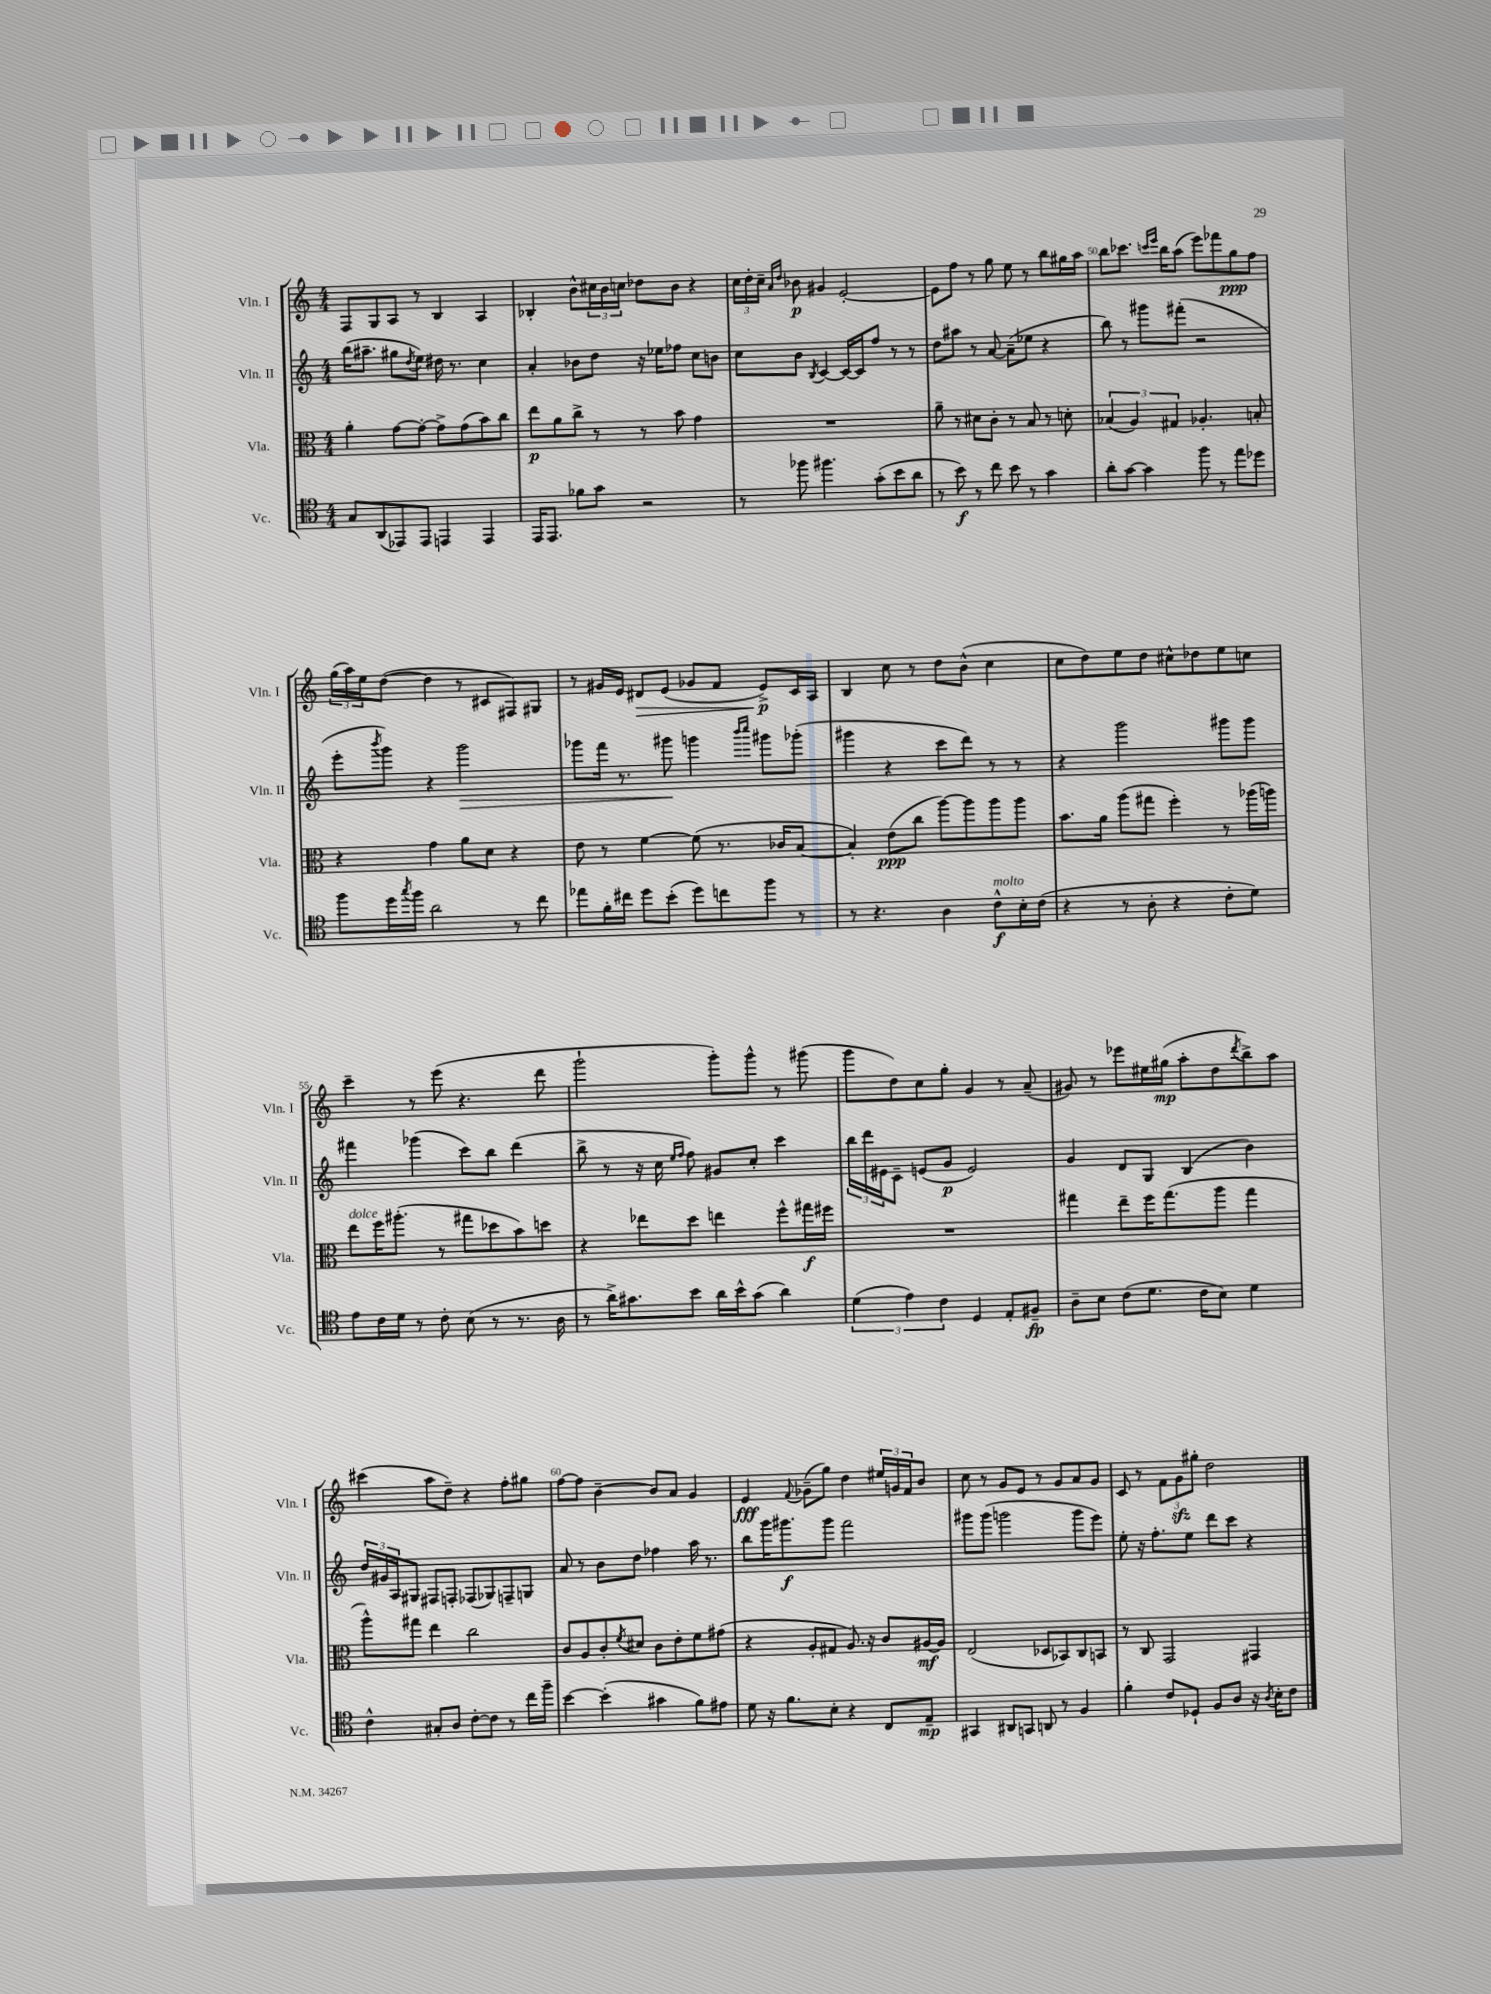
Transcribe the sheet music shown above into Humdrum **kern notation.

**kern	**dynam	**kern	**dynam	**kern	**dynam	**kern	**dynam
*part4	*part4	*part3	*part3	*part2	*part2	*part1	*part1
*staff4	*staff4	*staff3	*staff3	*staff2	*staff2	*staff1	*staff1
*I"Vc.	*	*I"Vla.	*	*I"Vln. II	*	*I"Vln. I	*
*I'Vc.	*	*I'Vla.	*	*I'Vln. II	*	*I'Vln. I	*
*clefC4	*	*clefC3	*	*clefG2	*	*clefG2	*
*k[]	*	*k[]	*	*k[]	*	*k[]	*
*M4/4	*	*M4/4	*	*M4/4	*	*M4/4	*
=46	=46	=46	=46	=46	=46	=46	=46
8G/L	.	4a'\	.	(16bb\KL	.	8F/L	.
.	.	.	.	8.aa#X~\J	.	.	.
(8AA/	.	.	.	.	.	8G/	.
8EE-X/)	.	[8g\L	.	8gg#X\L	.	8A/J	.
.	.	.	.	8qdd/	.	.	.
8EE-/J	.	8g'\J_	.	8ee\J)	.	8r	.
4EEn/	.	8g^\L]	.	16dd#X\	.	4B/	.
.	.	.	.	8.r	.	.	.
.	.	(8g\	.	.	.	.	.
4EE/	.	8b\)	.	4cc\	.	4A/	.
.	.	8cc\J	.	.	.	.	.
=47	=47	=47	=47	=47	=47	=47	=47
16EE/KL	.	8ee\L	p	4a'/	.	4B-X'/	.
8.EE/J	.	.	.	.	.	.	.
.	.	8a\	.	.	.	.	.
8f-X\L	.	8cc^\J	.	8b-X\L	.	8b^^\L	.
8g\J	.	8r	.	8dd\J	.	24cc#X\L	.
.	.	.	.	.	.	24b\	.
.	.	.	.	.	.	24ccn\JJ	.
2r	.	8r	.	16r	.	8dd-X\L	.
.	.	.	.	16ee-X\KL	.	.	.
.	.	8b\	.	8ff-X\J	.	8b\J	.
.	.	4g\	.	8cc\L	.	4r	.
.	.	.	.	8bn\J	.	.	.
=48	=48	=48	=48	=48	=48	=48	=48
8r	.	1r	.	8cc\L	.	24cc\LL	.
.	.	.	.	.	.	24dd'\	.
.	.	.	.	.	.	24cc~\JJ	.
.	.	.	.	.	.	16qqa/LL	.
.	.	.	.	.	.	16qqdd/JJ	.
8ff-X\	.	.	.	8b\J	.	8b-X\	p
.	.	.	.	8qB/	.	.	.
4.ff#X\	.	.	.	[4c/	.	4g#X/	.
.	.	.	.	16c/LL_	.	[2e'/	.
.	.	.	.	16c/J]	.	.	.
(8g'\L	.	.	.	8ff/J	.	.	.
8b\	.	.	.	8r	.	.	.
8a\J	.	.	.	8r	.	.	.
=49	=49	=49	=49	=49	=49	=49	=49
8r	.	8a~\	.	8dd\L	.	8e\L]	.
8b\)	f	8r	.	8aa#X\J	.	8ff\J	.
8r	.	8d#X\L	.	8r	.	8r	.
8cc\	.	8c'\J	.	[8a/	.	8gg\	.
8b\	.	8r	.	(8a~\L]	.	8ee\	.
8r	.	8B/	.	8ee-X\J	.	8r	.
4g\	.	8r	.	4r	.	8bb\L	.
.	.	8dn'\	.	.	.	16gg#X\L	.
.	.	.	.	.	.	16aa\JJ	.
=50	=50	=50	=50	=50	=50	=50	=50
8a'\L	.	(6B-X/	.	8bb\)	.	8bb\L	.
[8g\J	.	.	.	8r	.	8.ccc-X\J	.
.	.	6A/)	.	.	.	.	.
4g\]	.	.	.	8ggg#X\L	.	.	.
.	.	.	.	.	.	16qqcccn/LL	.
.	.	.	.	.	.	16qqeee/JJ	.
.	.	.	.	.	.	16bb\KL	.
.	.	6G#X/	.	.	.	.	.
.	.	.	.	(8fff#X'\J	.	(8aa\J	.
8ff\	.	4.A-X'/	.	2r	.	8eee\L)	.
8r	.	.	.	.	.	8fff-X\	.
8ee\L	.	.	.	.	.	8gg\	ppp
8dd-X\J	.	8Bn'/	.	.	.	8ff\J	.
!!LO:LB:g=z
=51	=51	=51	=51	=51	=51	=51	=51
8ff\L	.	4r	.	8eee'\L	.	(24gg\LL	.
.	.	.	.	.	.	24aa\)	.
.	.	.	.	.	.	24ee\J	.
.	.	.	.	8qbbb/	.	.	.
16dd\L	.	.	.	8ggg\J)	.	([8dd\J	.
8qgg/	.	.	.	.	.	.	.
16ff\JJ	.	.	.	.	.	.	.
2a\	.	4g\	.	4r	.	4dd\]	.
!	!	!	!	!	!LO:HP:b	!	!
.	.	8a\L	.	2ggg\	>	8r	.
.	.	8d\J	.	.	.	8c#X/L	.
8r	.	4r	.	.	.	8F#X/)	.
8cc\	.	.	.	.	.	8G#X/J	.
=52	=52	=52	=52	=52	=52	=52	=52
8ee-X\L	.	8e\	.	8ggg-X\L	.	8r	.
16f'\L	.	8r	.	16fff\Jk	.	16g#X/LL	.
16cc#X\JJ	.	.	.	8.r	.	16e/JJ	.
!	!	!	!	!	!	!	!LO:HP:b
8dd\L	.	[4f\	.	.	.	8d#X/L	>
(8b'\J	.	.	.	8ggg#X\	.	(8e/J	.
8dd\L)	.	(8f\]	.	4gggn\	]	8g-X/L	.
8ccn\	.	8.r	.	.	.	8f/J	.
.	.	.	.	16qqbbb/LL	.	.	.
.	.	.	.	16qqcccc/JJ	.	.	.
8ff\J	.	.	.	8ggg#X\L	.	8e^/L)	p
.	.	16c-X/KL	.	.	.	.	.
8r	.	[8B/J	.	(8ggg-X'\J	.	16c/L	]
.	.	.	.	.	.	16A/JJ	.
=53	=53	=53	=53	=53	=53	=53	=53
8r	.	4B'/])	.	4ggg#X\	.	4B/	.
4.r	.	.	.	.	.	.	.
.	.	(8e\L	ppp	4r	.	8cc\	.
.	.	8cc\J	.	.	.	8r	.
4A\	.	[8aa\L)	.	8ccc\L	.	8dd\L	.
.	.	8aa\]	.	8ddd\J)	.	(8b^^\J	.
!LO:TX:a:i:t=molto	!	!	!	!	!	!	!
8c^^\L	f	8aa\	.	8r	.	4cc\	.
16B'\L	.	8aa\J	.	8r	.	.	.
(16c\JJ	.	.	.	.	.	.	.
=54	=54	=54	=54	=54	=54	=54	=54
4r	.	8.b\L	.	4r	.	8cc\L	.
.	.	.	.	.	.	8dd\)	.
.	.	16a\Jk	.	.	.	.	.
8r	.	(8aa\L	.	2ggg\	.	8ee\	.
8A'\	.	8gg#X\J	.	.	.	8dd\J	.
4r	.	4ff'\)	.	.	.	8cc#X^^\L	.
.	.	.	.	.	.	8dd-X\	.
8c'\L	.	8r	.	8ggg#X\L	.	8ee\	.
8d\J)	.	(16aa-X\LL	.	8ggg#\J	.	8ccn\J	.
.	.	16aan\JJ)	.	.	.	.	.
!!LO:LB:g=z
=55	=55	=55	=55	=55	=55	=55	=55
!	!	!LO:TX:a:i:t=dolce	!	!	!	!	!
8e\L	.	8ee\L	.	4fff#X\	.	4ccc~\	.
16c\L	.	16ff\K	.	.	.	.	.
16d\JJ	.	(8.aa#X'\J	.	.	.	.	.
8r	.	.	.	(4ggg-X\	.	8r	.
8c'\	.	8r	.	.	.	(8eee\	.
(8B\	.	8gg#X\L	.	8ccc\L)	.	4.r	.
8r	.	8dd-X\	.	8bb\J	.	.	.
8.r	.	8b\)	.	(4ddd\	.	.	.
.	.	8ddn\J	.	.	.	8ddd\	.
16A\	.	.	.	.	.	.	.
=56	=56	=56	=56	=56	=56	=56	=56
8r	.	4r	.	8bb^\	.	2ggg`\	.
16a^\KL)	.	.	.	8r	.	.	.
8.g#X\	.	.	.	.	.	.	.
.	.	8ee-X\L	.	16r	.	.	.
.	.	.	.	16cc\	.	.	.
.	.	.	.	16qqee/LL	.	.	.
.	.	.	.	16qqff/JJ	.	.	.
8b\J	.	8dd\J	.	8ff\)	.	.	.
16a\LL	.	4een\	.	8g#X/L	.	8ggg'\L)	.
16b^^\J	.	.	.	.	.	.	.
(8g#\J	.	.	.	8cc'/J	.	8ggg^^\J	.
4a\)	.	8ff^^\L	.	4ccc\	.	8r	.
.	.	16gg#X\L	f	.	.	(8ggg#X\	.
.	.	16ff#X\JJ	.	.	.	.	.
=57	=57	=57	=57	=57	=57	=57	=57
(6d\	.	1r	.	24bb\LL	.	8ggg\L	.
.	.	.	.	24ddd\	.	.	.
.	.	.	.	24e#X\J	.	.	.
.	.	.	.	8c~\J	.	8dd\)	.
6e\)	.	.	.	.	.	.	.
.	.	.	.	(8en/L	.	8cc\	.
6c\	.	.	.	.	.	.	.
.	.	.	.	8g/J	p	8gg'\J	.
4D/	.	.	.	2e/)	.	4g/	.
8E'/L	.	.	.	.	.	8r	.
8F#X~/J	fp	.	.	.	.	(8a~/	.
=58	=58	=58	=58	=58	=58	=58	=58
8A~\L	.	4gg#X\	.	4g/	.	8g#X/)	.
8B\J	.	.	.	.	.	8r	.
(8c\L	.	8ee~\L	.	8d/L	.	8eee-X\L	.
8.d\J	.	16ff\K	.	8G/J	.	16ee#X\L	.
.	.	(8.gg#\	.	.	.	(16gg#X\JJ	mp
.	.	.	.	(4B/	.	8aa'\L	.
16c\KL	.	.	.	.	.	.	.
8B\J)	.	8aa\J	.	.	.	8dd\	.
.	.	.	.	.	.	8qddd/	.
4d\	.	4gg#\	.	4b\)	.	8bb^\)	.
.	.	.	.	.	.	8aa\J	.
!!LO:LB:g=z
=59	=59	=59	=59	=59	=59	=59	=59
4c^^\	.	8aa^^\L)	.	24dd/LL	.	(4ccc#X\	.
.	.	.	.	24g#X/	.	.	.
.	.	.	.	24A/J	.	.	.
.	.	8gg#X\J	.	8G#X/J	.	.	.
8G#X'/L	.	4ee\	.	8F#X/L	.	8aa\L	.
8A/J	.	.	.	8Fn'/J	.	8dd~\J)	.
[8c'\L	.	2cc\	.	(8F-X/L	.	4r	.
8c\J]	.	.	.	8G-X/)	.	.	.
8r	.	.	.	8Fn~/	.	8ff'\L	.
16cc\LL	.	.	.	8Gn/J	.	8gg#X\J	.
16ff~\JJ	.	.	.	.	.	.	.
=60	=60	=60	=60	=60	=60	=60	=60
[4b\	.	8c/L	.	8a/	.	[8ff\L	.
.	.	8A/	.	8r	.	8ff\J]	.
(4b'\]	.	8c'/	.	8b\L	.	[4b~\	.
.	.	8qf/	.	.	.	.	.
.	.	8d#X/J	.	8dd\J	.	.	.
4g#X\	.	8c\L	.	4ff-X\	.	8b/L]	.
.	.	8e'\	.	.	.	8a/J	.
8f\L)	.	8f\	.	16aa\	.	4g/	.
.	.	.	.	8.r	.	.	.
8e#X\J	.	(8g#X\J	.	.	.	.	.
=61	=61	=61	=61	=61	=61	=61	=61
8d\	.	4r	.	8bb\L	.	4e/	fff
16r	.	.	.	16ggg\K	.	.	.
8.f\L	.	.	.	8.ggg#X\	f	.	.
.	.	.	.	.	.	8qqf/	.
.	.	8A'/L	.	.	.	(8g-X~\L	.
8B'\J	.	8G#X/J	.	8ggg#\J	.	8gg\J)	.
4r	.	8.A/)	.	2fff\	.	4dd\	.
.	.	16r	.	.	.	.	.
8C/L	.	8c/L	.	.	.	24ee#X/LL	.
.	.	.	.	.	.	24gn/	.
.	.	.	.	.	.	24f/J	.
8E~/J	mp	[16A#X/L	mf	.	.	8b/J	.
.	.	16A#/JJ]	.	.	.	.	.
=62	=62	=62	=62	=62	=62	=62	=62
4GG#X/	.	(2E/	.	8ggg#X\L	.	8cc\	.
.	.	.	.	(8ggg#\J	.	8r	.
8AA#X/L	.	.	.	2gggn\	.	8g/L	.
8GGn/J	.	.	.	.	.	8e/J	.
8AAn/	.	8D-X/L	.	.	.	8r	.
8r	.	8BB-X/)	.	.	.	8g/L	.
4F/	.	8C/	.	8ggg\L	.	8a/	.
.	.	8BBn/J	.	8eee\J)	.	8g/J	.
=63	=63	=63	=63	=63	=63	=63	=63
4f'\	.	8r	.	8ee'\	.	8c/	.
.	.	8C/	.	16r	.	8r	.
.	.	.	.	8.ff'\L	.	.	.
8c/L	.	2GG/	.	.	.	12f\L	.
.	.	.	.	.	.	12gzz\	.
8D-X`/J	.	.	.	8ee\J	.	.	.
.	.	.	.	.	.	12gg#X'\J	.
8F/L	.	.	.	8ddd\L	.	2dd\	.
8A/J	.	.	.	8ccc\J	.	.	.
16r	.	4GG#X/	.	4r	.	.	.
8qA/	.	.	.	.	.	.	.
16B'\KL	.	.	.	.	.	.	.
8c\J	.	.	.	.	.	.	.
==	==	==	==	==	==	==	==
*-	*-	*-	*-	*-	*-	*-	*-
